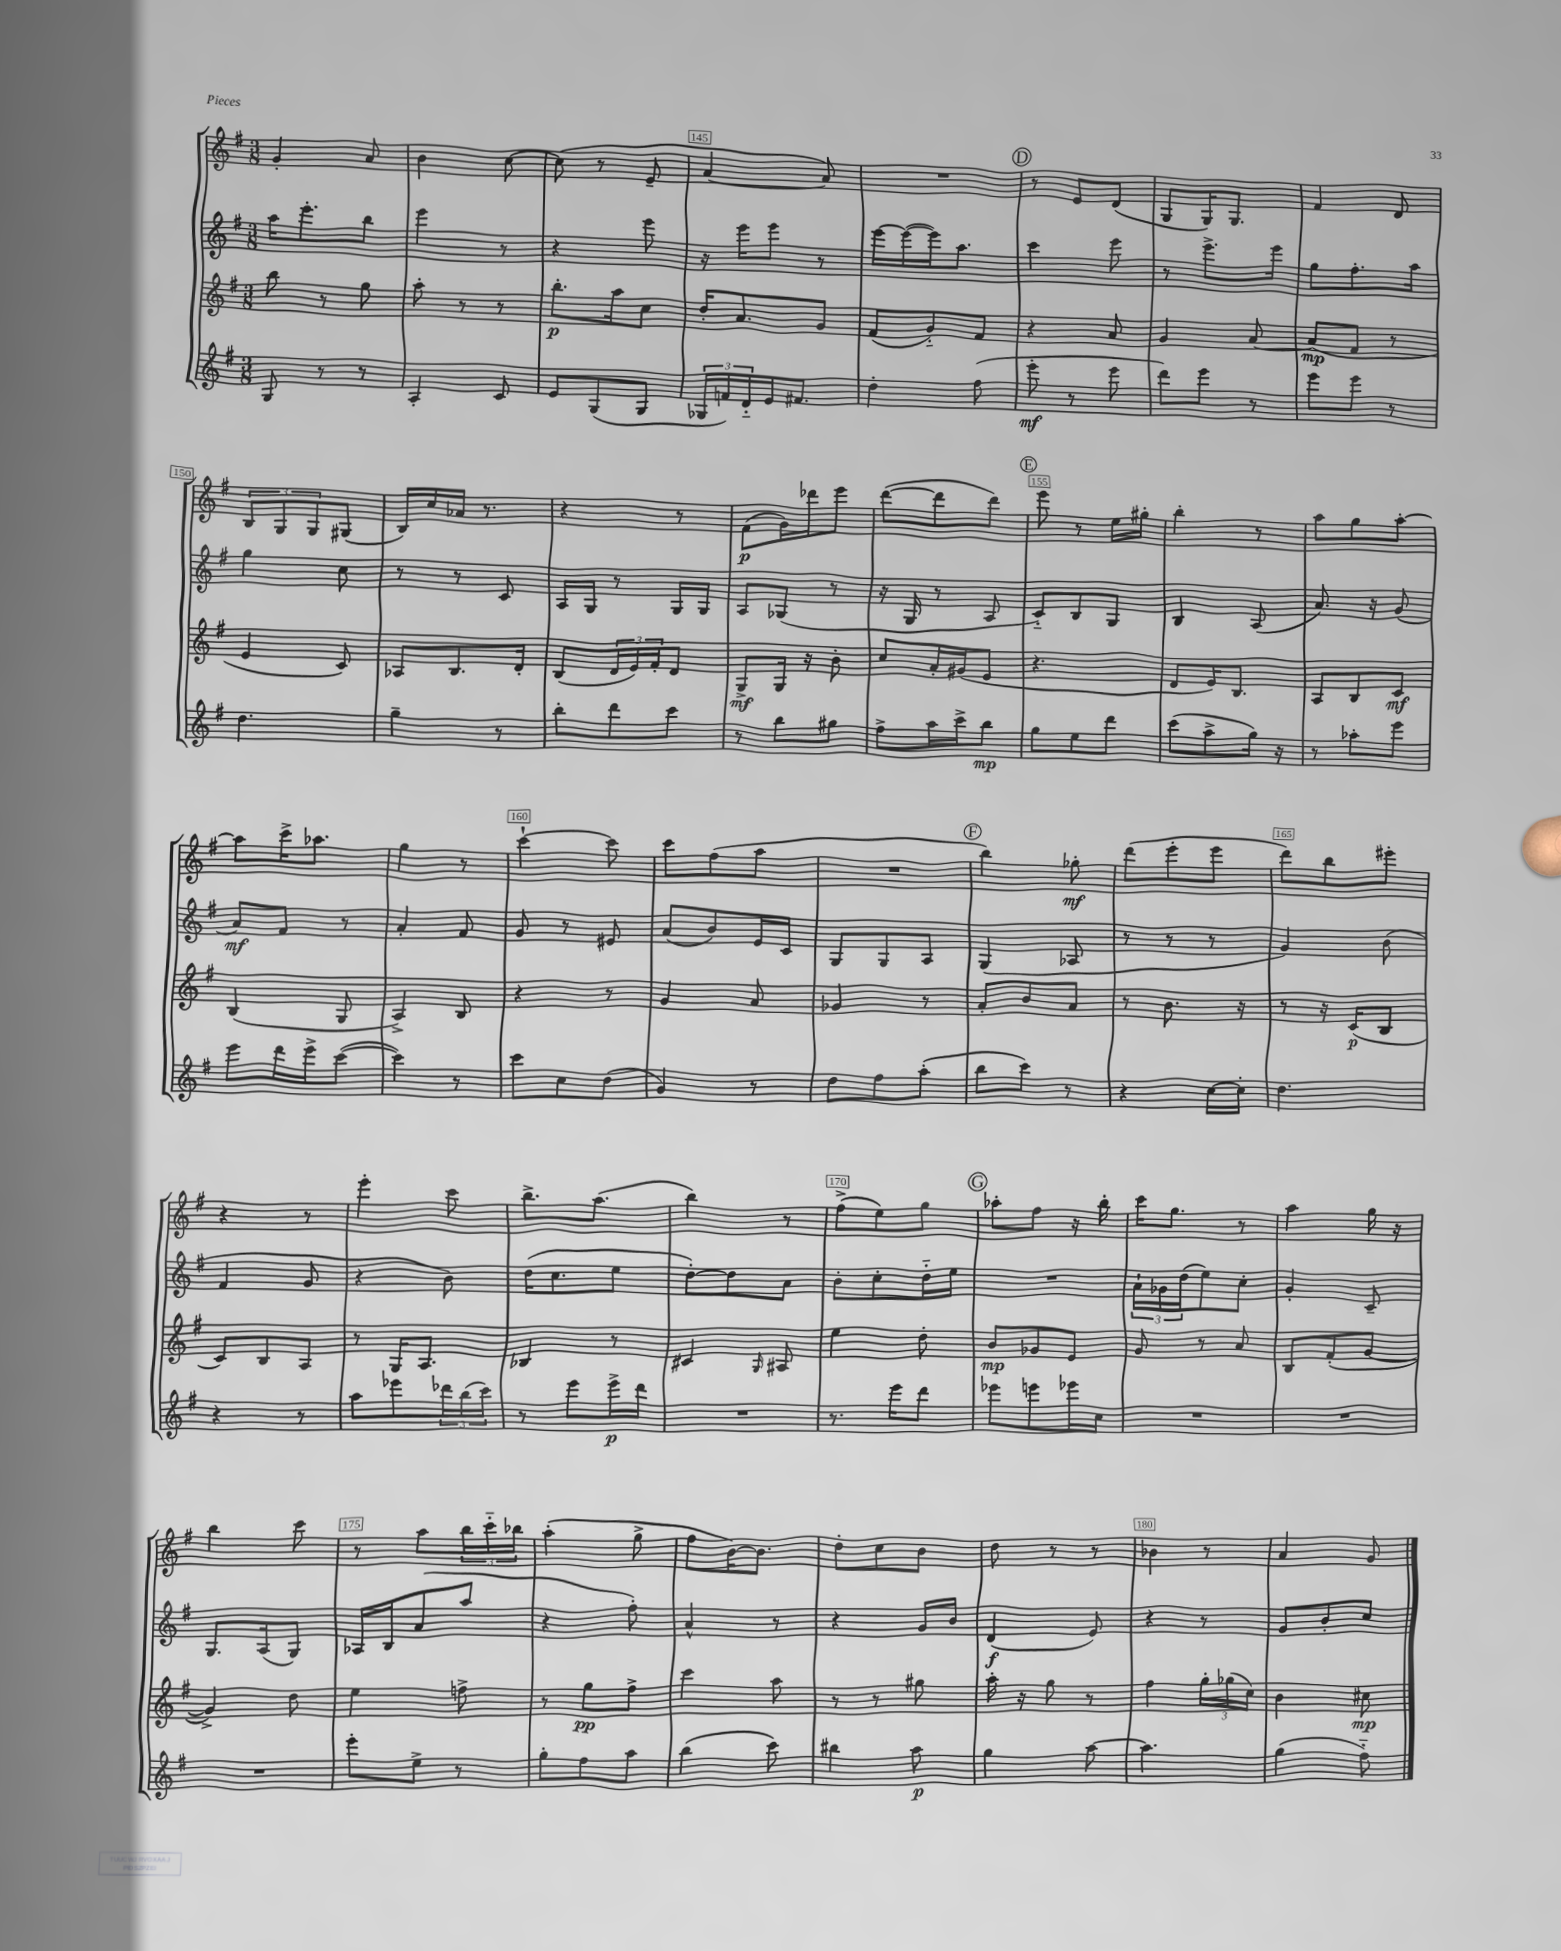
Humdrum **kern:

**kern	**kern	**kern	**kern
*staff4	*staff3	*staff2	*staff1
*clefG2	*clefG2	*clefG2	*clefG2
*k[f#]	*k[f#]	*k[f#]	*k[f#]
*M3/8	*M3/8	*M3/8	*M3/8
8G/	8bb\	16aa\LK	4g'/
.	.	8.eee'\	.
8r	8r	.	.
8r	8gg\	8bb\J	8a/
=	=	=	=
4A'/	8aa'\	4eee\	4b\
.	8r	.	.
8c/	8r	8r	[8cc\
=	=	=	=
8e/L	8.bb'\L	4r	(8cc\]
(8G/	.	.	8r
.	16aa\k	.	.
8G/J	8cc\J	8eee\	8e~/
=	=	=	=
24G-/LL	16dd'/LK	16r	[4a/
24f/)	.	.	.
.	8.a/	16eee\LK	.
24d'~/	.	.	.
16e/J	.	8eee\J	.
8.f#/J	.	.	.
.	8g/J	8r	8a/])
=	=	=	=
4dd'\	(8f#/L	[16eee\LL	4.r
.	.	(16eee\_	.
.	8g'~/)	16eee\]J)	.
.	.	8.aa\J	.
(8ff#\	8f#/J	.	.
=	=	=	=
8eee'\	4r	4ccc\	8r
8r	.	.	8e/L
8eee\	8a/	8eee\	(8d/J
=	=	=	=
8ddd\L)	4g/	8r	8G/L
8eee\J	.	8.eee^\L	16G/K)
.	.	.	8.G/J
8r	[8a/	.	.
.	.	16eee\Jk	.
=	=	=	=
8eee\L	(8a/]L	8gg\L	4f#/
8eee\J	8f#/J	8.ff#'\	.
8r	8r	.	8d/
.	.	16aa\Jk	.
=	=	=	=
4.dd\	4e/	4gg\	12B/L
.	.	.	12G/
.	.	.	12G/
.	8c/)	8cc\	(8G#/J
=	=	=	=
4gg~\	8A-/L	8r	16B/LL)
.	.	.	16cc/
.	8.B/	8r	16a-/JJ
.	.	.	8.r
8r	.	8c/	.
.	16d'/Jk	.	.
=	=	=	=
8bb'\L	(8B/L	16A/LL	4r
.	.	16G/JJ	.
8ddd\	24d/L	8r	.
.	24e/)	.	.
.	24f#'/J	.	.
8ccc\J	8d/J	16G/LL	8r
.	.	16G/JJ	.
=	=	=	=
8r	8G^/L	8A/L	(8f#\L
8bb\L	16G/Jk	(8G-/J	16g\L)
.	16r	.	16ddd-\J
8gg#\J	8b'\	8r	8eee\J
=	=	=	=
8ff#^\L	8cc/L	16r	([8ddd\L
.	.	16G/	.
16aa\L	16a'/L	8r	8ddd\]
16ccc^\J	(16g#/J	.	.
8bb\J	8e/J	8A/	8ddd\J)
=	=	=	=
8gg\L	4.r	8c'~/L)	8eee\
8ee\	.	8B/	8r
8ddd\J	.	8G/J	16ee\LL
.	.	.	16gg#'\JJ
=	=	=	=
(8ccc\L	8d/L	4B/	4bb'\
8aa^\	16e/K)	.	.
.	8.B/J	.	.
16gg\Jk)	.	(8A/	8r
16r	.	.	.
=	=	=	=
8r	8A/L	8.a/)	8aa\L
8aa-'\L	8B/	.	8gg\
.	.	16r	.
8eee\J	8c/J	(8g/	[8aa'\J
=	=	=	=
8eee\L	(4B/	8a/L)	8aa\]L
16ddd\L	.	8f#/J	16ccc^\K
16eee^\J	.	.	8.aa-\J
([8ccc\J	8G/	8r	.
=	=	=	=
4ccc\])	4A^/)	4a'/	4gg\
8r	8B/	8f#/	8r
=	=	=	=
8ccc\L	4r	8g/	[4ccc`\
8cc\	.	8r	.
(8dd\J	8r	8e#/	8ccc\]
=	=	=	=
4g/)	4g/	(8a/L	8ccc\L
.	.	8b/)	(8ff#\
8r	8a/	16e/L	8aa\J
.	.	16c/JJ	.
=	=	=	=
8dd\L	4g-/	8G/L	4.r
8ff#\	.	8G/	.
(8aa'\J	8r	8A/J	.
=	=	=	=
8bb\L	8a'/L	(4G/	4bb\)
8ccc\J)	8b/	.	.
8r	8a/J	8A-/	8gg-'\
=	=	=	=
4r	8r	8r	(8ddd\L
.	8.b\	8r	8eee'\
[16cc\LL	.	8r	8eee\J
16cc'\]JJ	16r	.	.
=	=	=	=
4.dd\	8r	4g/)	8ddd\L)
.	16r	.	8bb\
.	(16c/LK	.	.
.	8B/J	(8b\	8eee#'\J
=	=	=	=
4r	8c/L)	4f#/	4r
.	8B/	.	.
8r	8A/J	8g/	8r
=	=	=	=
8aa\L	8r	4r	4eee'\
8eee-\	16G/LK	.	.
.	8.A/J	.	.
24ddd-\L	.	8b\)	8ccc\
(24bb\	.	.	.
24ccc\JJ)	.	.	.
=	=	=	=
8r	4B-/	(16dd\LK	8.bb^\L
.	.	8.cc\	.
8eee\L	.	.	.
.	.	.	(8.aa\J
16eee^\L	8r	8ee\J	.
16ddd\JJ	.	.	.
=	=	=	=
4.r	4c#/	[8dd'\L)	4bb\)
.	.	8dd\]	.
.	16qqG/	.	.
.	8A#/	8a\J	8r
=	=	=	=
8.r	4ee\	8b'\L	(8ff#^\L
.	.	8cc'\	8ee\)
16eee\LK	.	.	.
8ddd\J	8dd'\	16dd'~\L	8gg\J
.	.	16ee\JJ	.
=	=	=	=
8eee-\L	8b/L	4.r	8aa-'\L
8eee\	8g-/	.	8ff#\J
16eee-\L	8e/J	.	16r
16cc\JJ	.	.	16bb'\
=	=	=	=
4.r	8g/	24a`\LL	16ccc\LK
.	.	24g-\	.
.	.	.	8.gg\J
.	.	(24dd\J	.
.	8r	8ee\)	.
.	8a/	8cc'\J	8r
=	=	=	=
4.r	8B/L	4g'/	4aa\
.	(8f#'/	.	.
.	[8g/J	8c~/	16gg\
.	.	.	16r
=	=	=	=
4.r	4g^/])	8.G/L	4bb\
.	.	(16A/k	.
.	8dd\	8G/J)	8ccc\
=	=	=	=
8eee'\L	4ee\	16A-/LL	8r
.	.	16B/J	.
8ee^\J	.	(8a/	8aa\L
8r	8ff^\	8aa/J	24bb\L
.	.	.	24ccc'~\
.	.	.	24bb-\JJ
=	=	=	=
8gg'\L	8r	4r	(4aa'\
8ff#\	8gg\L	.	.
8aa\J	8ff#^\J	8ff#'\)	8gg^\
=	=	=	=
(4bb\	4ccc\	4a^^/	8ff#\L
.	.	.	[16b\K)
.	.	.	8.b\]J
8ccc\)	8aa\	8r	.
=	=	=	=
4bb#\	8r	4r	8dd'\L
.	8r	.	8cc\
8aa\	8gg#\	16g/LL	8b\J
.	.	16b/JJ	.
=	=	=	=
4gg\	16aa'\	(4d/	8dd\
.	16r	.	.
.	8gg\	.	8r
[8aa\	8r	8e/)	8r
=	=	=	=
4.aa\]	4ff#\	4r	4b-\
.	24gg'\LL	8r	8r
.	(24gg-\	.	.
.	24cc\JJ)	.	.
=	=	=	=
(4gg\	4b\	8g/L	4a/
.	.	8b'/	.
8ff#'~\)	8cc#\	8cc/J	8g/
==	==	==	==
*-	*-	*-	*-
